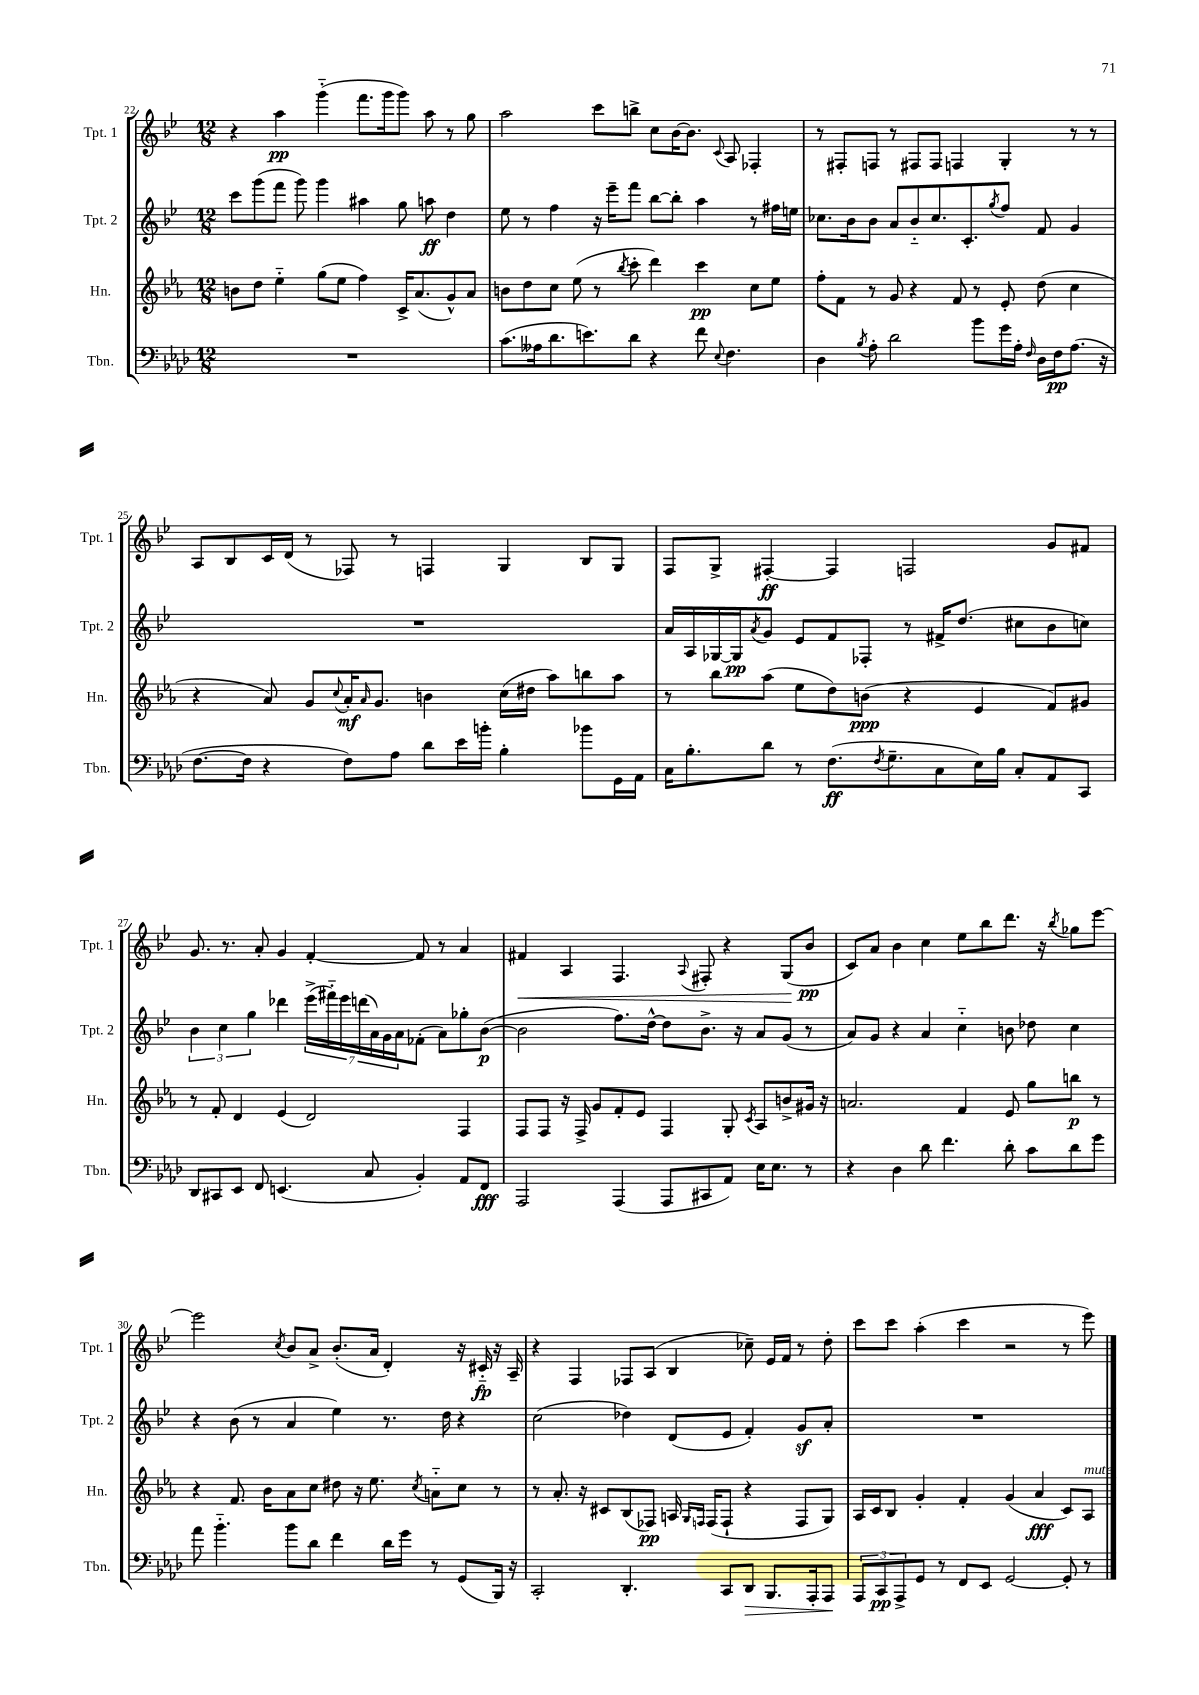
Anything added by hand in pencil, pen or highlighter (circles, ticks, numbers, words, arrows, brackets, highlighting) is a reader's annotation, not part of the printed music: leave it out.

**kern	**kern	**kern	**kern
*staff4	*staff3	*staff2	*staff1
*clefF4	*clefG2	*clefG2	*clefG2
*k[b-e-a-d-]	*k[b-e-a-]	*k[b-e-]	*k[b-e-]
*M12/8	*M12/8	*M12/8	*M12/8
1.r	8b\L	8ccc\L	4r
.	8dd\J	(8ggg\	.
.	4ee-'~\	8fff\J	4aa\
.	.	8ggg\)	.
.	(8gg\L	4ggg\	(4ggg'~\
.	8ee-\J	.	.
.	4ff\)	4aa#\	8.fff\L
.	.	.	16ggg\k
.	16c^/LK	8gg\	8ggg\J)
.	(8.a-/	.	.
.	.	8aa\	8aa\
.	8g^^/)	4dd\	8r
.	8a-/J	.	8gg\
=	=	=	=
(8.c\L	8b\L	8ee-\	2aa\
.	8dd\	8r	.
16A--\k	.	.	.
8.d-\	8cc\J	4ff\	.
.	(8ee-\	.	.
8.e\)	.	.	.
.	8r	16r	8ccc\L
.	.	16eee-~\LK	.
.	8qbb-/	.	.
8d-\J	8ccc'\	8fff\J	8bb^\J
4r	4ddd\)	[8bb-\L	8cc\L
.	.	8bb-'\]J	[16b-\K
.	.	.	8.b-\]J
8f\	4ccc\	4aa\	.
8qqE-/	.	.	8qqc/
4.F\	.	.	8A/
.	8cc\L	8r	4F-'/
.	8ee-\J	16ff#\LL	.
.	.	16ee\JJ	.
=	=	=	=
4D-\	8ff'\L	8.cc-\L	8r
.	8f\J	.	8F#'/L
.	.	16b-\k	.
8qB-/	.	.	.
8A-'\	8r	8b-\J	8F/J
2d-\	8g/	8a/L	8r
.	4r	8b-'~/	8F#/L
.	.	8.cc-/	8F#/J
.	8f/	.	4F/
.	.	8.c'/	.
8b-\L	8r	.	.
.	.	8qgg/	.
16g\L	8e-'/	8ff/J	4G'/
16A-'\JJ	.	.	.
16qqF/	.	.	.
16D-\LL	(8dd\	8f/	.
16F\J	.	.	.
(8.A-\J	4cc\	4g/	8r
.	.	.	8r
16r	.	.	.
=	=	=	=
[8.F\L	4r	1.r	8A/L
.	.	.	8B-/
16F\]Jk	.	.	.
4r	8a-/)	.	16c/L
.	.	.	(16d/JJ
.	8g/L	.	8r
.	8qqcc/	.	.
8F\L)	16a-'/K	.	8F-/)
.	16qqa-/	.	.
.	8.g/J	.	.
8A-\J	.	.	8r
8d-\L	4b\	.	4F/
16e-\L	.	.	.
16b'\JJ	.	.	.
4B-'\	(16cc\LL	.	4G/
.	16dd#\JJ	.	.
.	8aa-\L)	.	.
8b-\L	8bb\	.	8B-/L
16GG\L	8aa-\J	.	8G/J
16AA-\JJ	.	.	.
=	=	=	=
16C\LK	8r	16a/LL	8F/L
8.B-'\	.	16A/	.
.	8bb-\L	[16G-/	8G^/J
.	.	16G-/]J	.
.	.	8qa/	.
8d-\J	(8aa-\J	8g/J	[4F#'/
8r	8ee-\L	8e-/L	.
(8.F\L	8dd\)	8f/	4F#/]
.	(8b\J	8F-'/J	.
8qF/	.	.	.
8.G~\	.	.	.
.	4r	8r	2F/
8C\	.	16f#^/LK	.
.	.	(8.dd/J	.
16E-\L)	4e-/	.	.
16B-\JJ	.	.	.
8C'/L	.	8cc#\L	.
8AA-/	8f/L)	8b-\	8g/L
8CC/J	8g#/J	8cc\J)	8f#/J
=	=	=	=
8DD-/L	8r	6b-\	8.g/
8CC#/	8f'/	.	.
.	.	6cc\	.
.	.	.	8.r
8EE-/J	4d/	.	.
.	.	6gg\	.
8FF/	.	.	8a'/
(4.EE/	(4e-/	4ddd-\	4g/
.	2d/)	(28eee-^\LL	[4f'/
.	.	28fff#'~\)	.
.	.	28eee-\	.
.	.	(28ddd\	.
8C/	.	.	.
.	.	28a\)	.
.	.	28g\	.
.	.	28a\J	.
4BB-'/)	.	(8f-'\J	8f/]
.	.	8a\L)	8r
8AA-/L	4F/	8gg-'\	4a/
8FF/J	.	([8b-\J	.
=	=	=	=
2AAA-/	8F/L	2b-\]	4f#/
.	8F/J	.	.
.	16r	.	4A/
.	16F^/	.	.
.	8g/L	.	.
(4AAA-/	8f'/	8.ff\L)	4.F/
.	8e-/J	.	.
.	.	[16dd^^\Jk	.
8AAA-/L	4F/	8dd\]L	.
.	.	.	8qqA/
8CC#/	.	8.b-^\J	8F#'/
8AA-/J)	8G'/	.	4r
.	.	16r	.
.	8qc/	.	.
16E-\LK	8A-/L	8a/L	.
8.E-\J	.	.	.
.	8b^/	(8g/J	(8G/L
8r	16g#/Jk	8r	8b-/J
.	16r	.	.
=	=	=	=
4r	2.a/	8a/L)	8c/L)
.	.	8g/J	8a/J
4D-\	.	4r	4b-\
8d-\	.	4a/	4cc\
4.f\	.	.	.
.	4f/	4cc'~\	8ee-\L
.	.	.	8bb-\
8d-'\	8e-/	8b\	8.ddd\J
8c\L	8gg\L	8dd-\	.
.	.	.	16r
.	.	.	8qbb-/
8d-\	8bb\J	4cc\	8gg-\L
8g\J	8r	.	[8eee-\J
=	=	=	=
8a-\	4r	4r	2eee-\]
4.b-'~\	.	.	.
.	8.f/	(8b-\	.
.	.	8r	.
.	16b-\LK	.	.
.	.	.	8qcc/
8b-\L	8a-\	4a/	8b-/L
8d-\J	8cc\J	.	8a^/J
4f\	8dd#\	4ee-\)	(8.b-'/L
.	16r	.	.
.	8.ee-\	.	16a/Jk
16d-\LL	.	8.r	4d'/)
16g\JJ	.	.	.
.	8qcc/	.	.
8r	8a'~\L	.	.
.	.	16dd\	.
(8GG/L	8cc\J	4r	16r
.	.	.	16c#'~/
16BBB-/Jk)	8r	.	16r
16r	.	.	16A~/
=	=	=	=
2CC'/	8r	(2cc\	4r
.	8.a-'/	.	.
.	.	.	4F/
.	16r	.	.
.	8c#/L	.	.
4.DD-'/	(8B-/	4dd-\)	8F-/L
.	8F-/J)	.	(8A/J
.	16A/	(8d/L	4B-/
.	16qqG/LL	.	.
.	16qqF/JJ	.	.
.	(16F/LK	.	.
8CC/L	8F`/J	8e-/J	.
8DD-/J	4r	4f'/)	8cc-~\)
8.BBB-/L	.	.	16e-/LL
.	.	.	16f/JJ
.	8F/L	8g/L	8r
16AAA-'/k	.	.	.
8AAA-/J	8G/J)	8a'/J	8dd'\
=	=	=	=
12AAA-/L	16A-/LL	1.r	8ccc\L
.	16c/J	.	.
12CC/	.	.	.
.	8B-/J	.	8ccc\J
12AAA-^/	.	.	.
8GG/J	4g'/	.	(4aa'\
8r	.	.	.
8FF/L	4f'/	.	4ccc\
8EE-/J	.	.	.
[2GG/	(4g/	.	2r
.	4a-/	.	.
8GG'/]	8c/L)	.	8r
8r	8A-/J	.	8eee-\)
==	==	==	==
*-	*-	*-	*-
